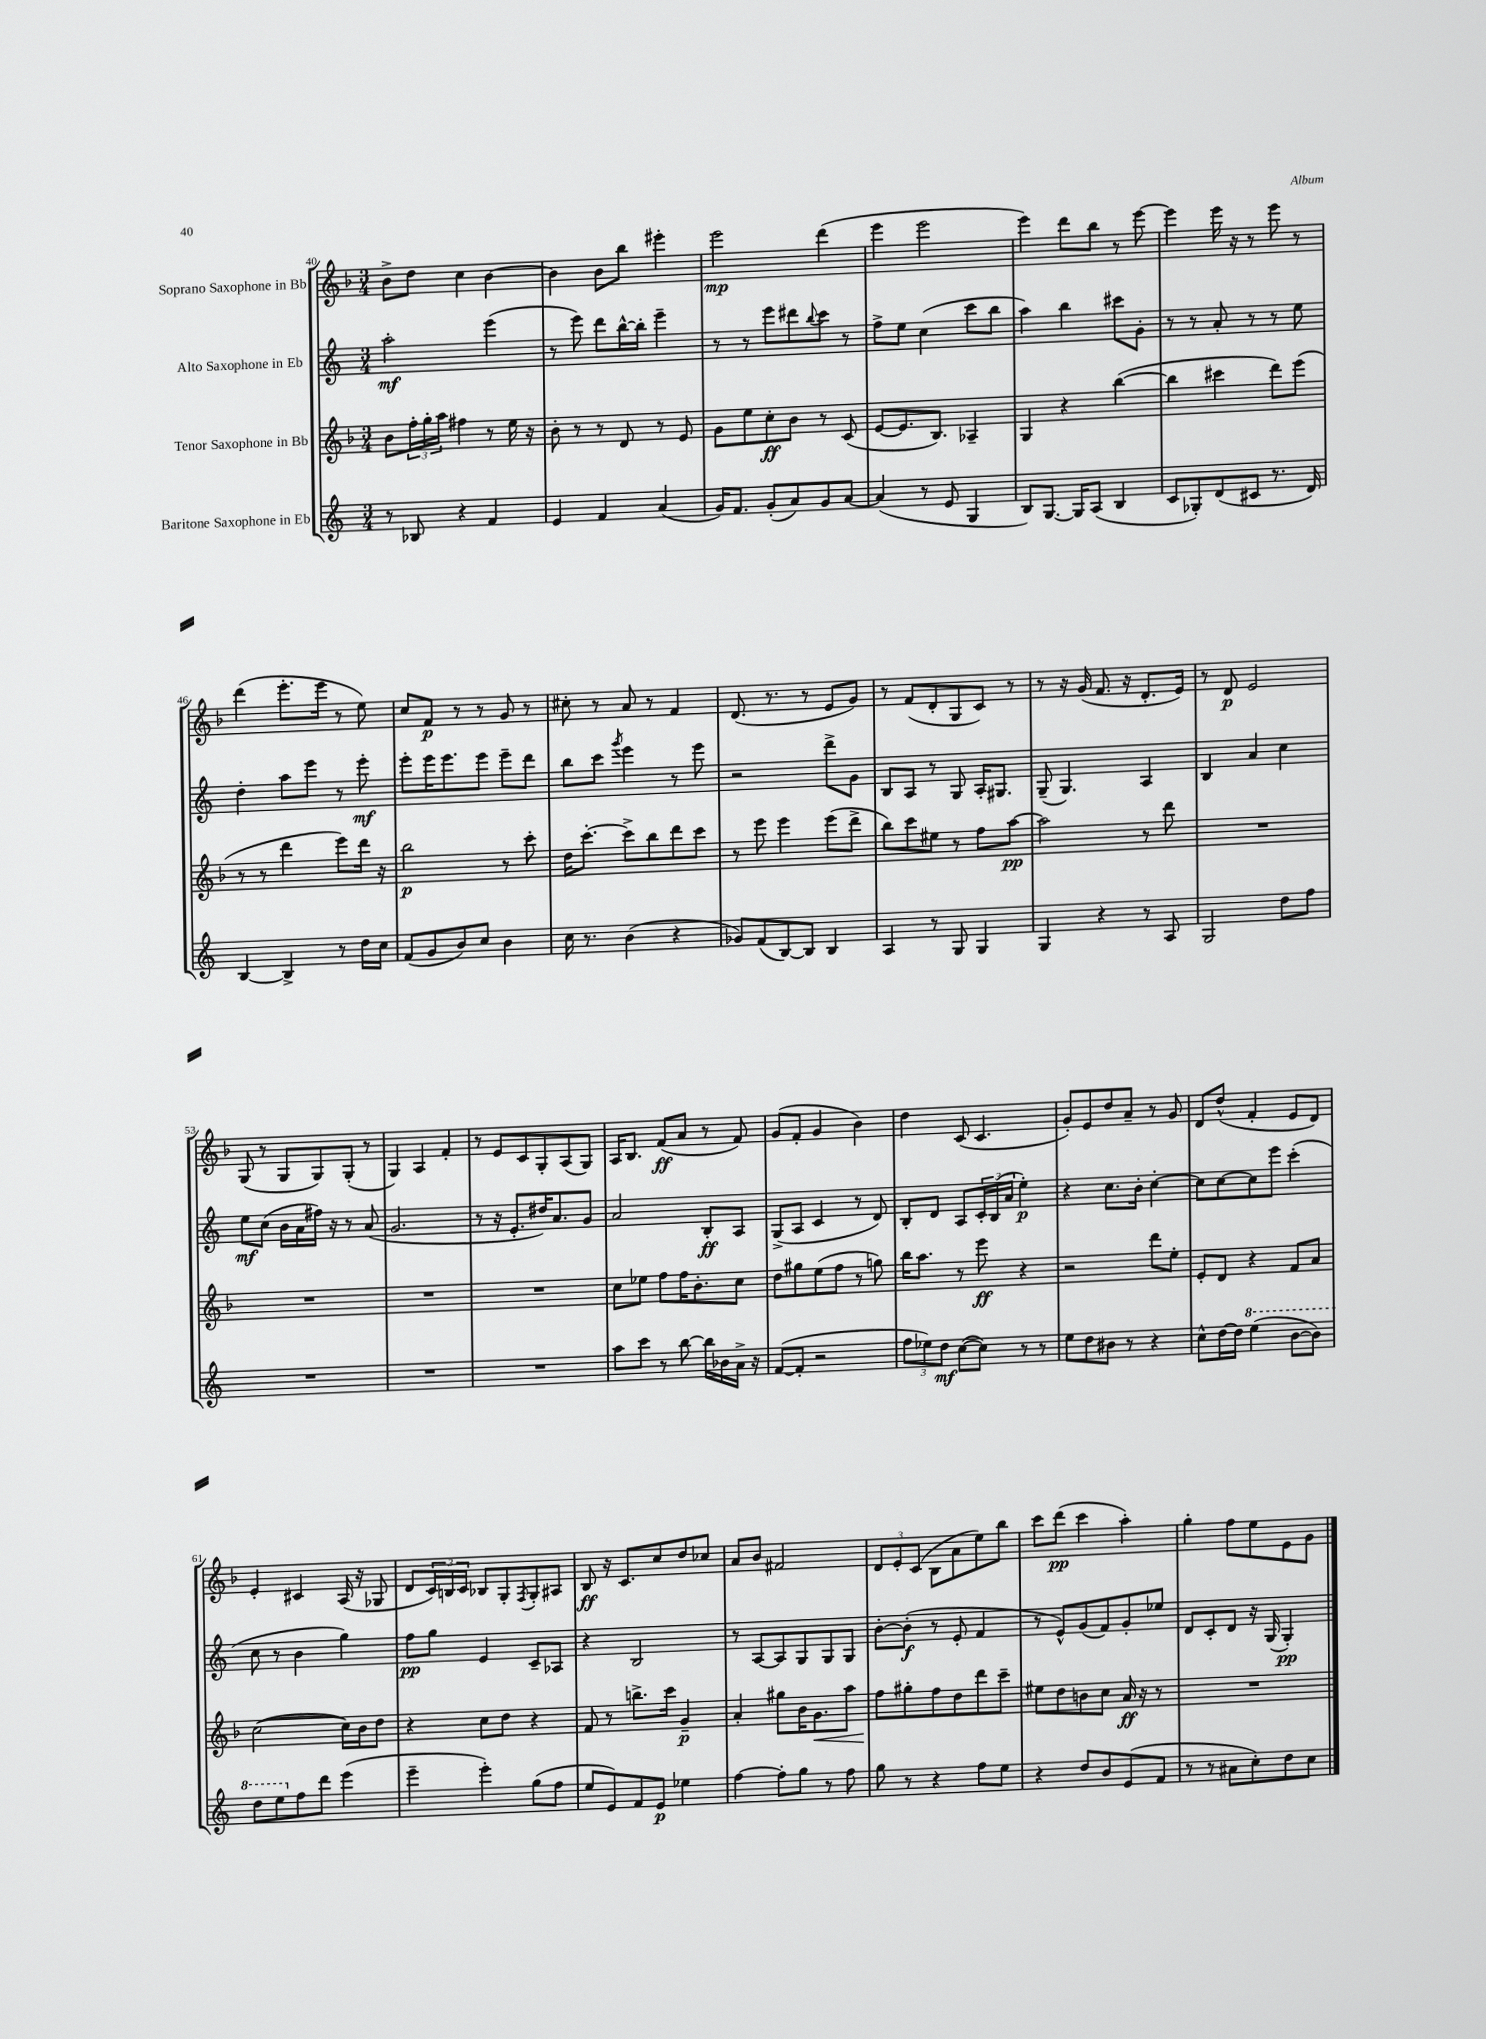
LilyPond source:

<<
\new StaffGroup <<
\new Staff = "s0" \with { instrumentName = "Soprano Saxophone in Bb" } {
    \clef treble \key f \major \numericTimeSignature \time 3/4
    bes'8-> d''8 c''4 bes'4~ |
    bes'4 bes'8 bes''8 eis'''4-. |
    e'''2\mp d'''4( |
    e'''4 e'''2 |
    e'''4) d'''8 bes''8 r8 e'''8~ |
    e'''4 e'''16 r16 r8 e'''8 r8 |
    d'''4( e'''8.-. e'''16 r8 e''8) |
    c''8 f'8\p r8 r8 g'8 r8 |
    cis''8-. r8 a'8 r8 f'4 |
    d'8.( r8. r8 e'8 g'8) |
    r8 f'8( d'8-. g8 c'8) r8 |
    r8 r16 g'16( f'8. r16 d'8.-. e'16) |
    r8 d'8\p e'2 |
    g8( r8 g8 g8) g8-.( r8 |
    g4) a4 f'4-. |
    r8 e'8 c'8 g8-. a8( g8) |
    a16 bes8. f'8\ff( a'8 r8 f'8) |
    g'8( f'8-. g'4 bes'4) |
    d''4 c'8( c'4. |
    g'8-.) e'8 d''8 a'8-- r8 g'8 |
    d'8 d''8-^( f'4-. e'8 d'8) |
    e'4-. cis'4 a16( r16 ges8 |
    d'8 \tuplet 3/2 { c'16) b16 c'16 } bes8 g8-. \acciaccatura { f8 } g8-. ais8 |
    bes8\ff r16 c'8. c''8 d''8 ces''8 |
    a'8 bes'8 fis'2 |
    \tuplet 3/2 { d'8 e'8-. c'8( } bes8 a'8 e''8) bes''8 |
    c'''8 d'''8\pp( c'''4 a''4-.) |
    g''4-. f''8 e''8 e'8 g'8 \bar "|." |
}
\new Staff = "s1" \with { instrumentName = "Alto Saxophone in Eb" } {
    \clef treble \key c \major \numericTimeSignature \time 3/4
    a''2-.\mf e'''4( |
    r8 e'''8) d'''8 b''16~-^ b''16-. e'''4-- |
    r8 r8 e'''8 dis'''8 \appoggiatura { b''8 } c'''8 r8 |
    f''8-> e''8 c''4( c'''8 b''8 |
    a''4) b''4 cis'''8 g'8-. |
    r8 r8 a'8-. r8 r8 e''8 |
    d''4-. a''8 e'''8 r8 e'''8-.\mf |
    e'''8-. e'''16 e'''8. e'''8 e'''8-- d'''8 |
    b''8 c'''8 \acciaccatura { g'''8 } e'''4 r8 e'''8 |
    r2 d'''8-> g'8 |
    b8 a8 r8 g8 a16-. gis8. |
    g8--( g4.) a4 |
    b4 a'4 c''4 |
    e''8\mf c''8( b'16 a'16 fis''16) r16 r8 a'8( |
    g'2. |
    r8 r16 e'8.-. dis''16) a'8. g'8 |
    a'2 b8-.\ff a8 |
    g8->( a8 c'4 r8 d'8) |
    b8-. d'8 a8 \tuplet 3/2 { c'16-. b16( a'16 } e''4-.\p) |
    r4 c''8. b'16-. c''4~-. |
    c''8 c''8~ c''8 e'''8 c'''4-.( |
    c''8 r8 b'4 g''4) |
    f''8\pp g''8 e'4 c'8-- aes8 |
    r4 b2 |
    r8 a8~ a8 g8 g8 g8 |
    b'8~-. b'8-.\f( r8 e'8-. f'4 |
    r8 e'8-^) g'8( f'8) g'8-. ees''8 |
    d'8 c'8-. d'8 r16 g16( g4-.\pp) \bar "|." |
}
\new Staff = "s2" \with { instrumentName = "Tenor Saxophone in Bb" } {
    \clef treble \key f \major \numericTimeSignature \time 3/4
    bes'8 \tuplet 3/2 { f''16-. g''16-. a''16 } fis''4 r8 e''16 r16 |
    bes'8-. r8 r8 d'8 r8 e'8 |
    g'8 e''8 c''8-.\ff bes'8 r8 c'8( |
    e'8~ e'8. bes8.) aes4-- |
    g4 r4 bes''4~( |
    bes''4 cis'''4 d'''8) e'''8( |
    r8 r8 d'''4 e'''8) d'''16 r16 |
    bes''2\p r8 c'''8-. |
    d''16 c'''8.~-. c'''8-> bes''8 d'''8 c'''8 |
    r8 e'''8 e'''4 e'''8( d'''8-> |
    bes''8) c'''8 eis''8 r8 f''8 a''8~\pp |
    a''2 r8 d'''8 |
    R2. |
    R2. |
    R2. |
    R2. |
    c''8 ees''8 f''8 f''16 bes'8.-. c''8 |
    d''8 gis''8 e''8( f''8 r8 g''8) |
    bes''16 a''8. r8 e'''8\ff r4 |
    r2 d'''8 e''8-. |
    e'8-. d'8 r4 f'8 a'8 |
    c''2~( c''16) bes'16 d''8 |
    r4 c''8 d''8 r4 |
    f'8 r8 b''8.-> c'''16 g'4--\p |
    a'4-. gis''8 bes'16 g'8.\< a''8 |
    f''8\! gis''8-. f''8 d''8 d'''8 c'''8-- |
    eis''8 d''8 b'8 c''8 a'16\ff r16 r8 |
    R2. \bar "|." |
}
\new Staff = "s3" \with { instrumentName = "Baritone Saxophone in Eb" } {
    \clef treble \key c \major \numericTimeSignature \time 3/4
    r8 bes8 r4 f'4 |
    e'4 f'4 a'4( |
    g'16) f'8. g'8-.( a'8) g'8 a'8~ |
    a'4( r8 e'8 g4 |
    b8) g8.~ g16 a8( b4 |
    c'8 ges8-.) d'8( cis'8 r8. d'16) |
    b4~ b4-> r8 d''16 c''16 |
    f'8( g'8 b'8) c''8 b'4 |
    c''16 r8. b'4( r4 |
    ges'8) f'8( b8~) b8 b4 |
    a4 r8 g8 g4 |
    g4 r4 r8 a8 |
    g2 d''8 f''8 |
    R2. |
    R2. |
    R2. |
    a''8 c'''8 r8 b''8~ b''16 bes'16 a'16-> r16 |
    f'8~( f'8-. r2 |
    \tuplet 3/2 { f''8 ees''8) d''8\mf } c''8~( c''8) r8 r8 |
    e''8 d''8 bis'8 r8 r4 |
    c''8-^ d''16~ d''16 \ottava #1 e'''4( b''8~ b''8) |
    d'''8 e'''8 \ottava #0 f''8 d'''8 e'''4( |
    e'''4-- e'''4-.) g''8( f''8 |
    e''8 e'8) f'8 e'8\p ees''4 |
    f''4~ f''8-. g''8 r8 f''8 |
    g''8 r8 r4 f''8 e''8 |
    r4 d''8 b'8 e'8( f'8 |
    r8 r8 ais'8 c''8-.) d''8 c''8 \bar "|." |
}
>>
>>
\layout { \context { \Score currentBarNumber = #40 } }
